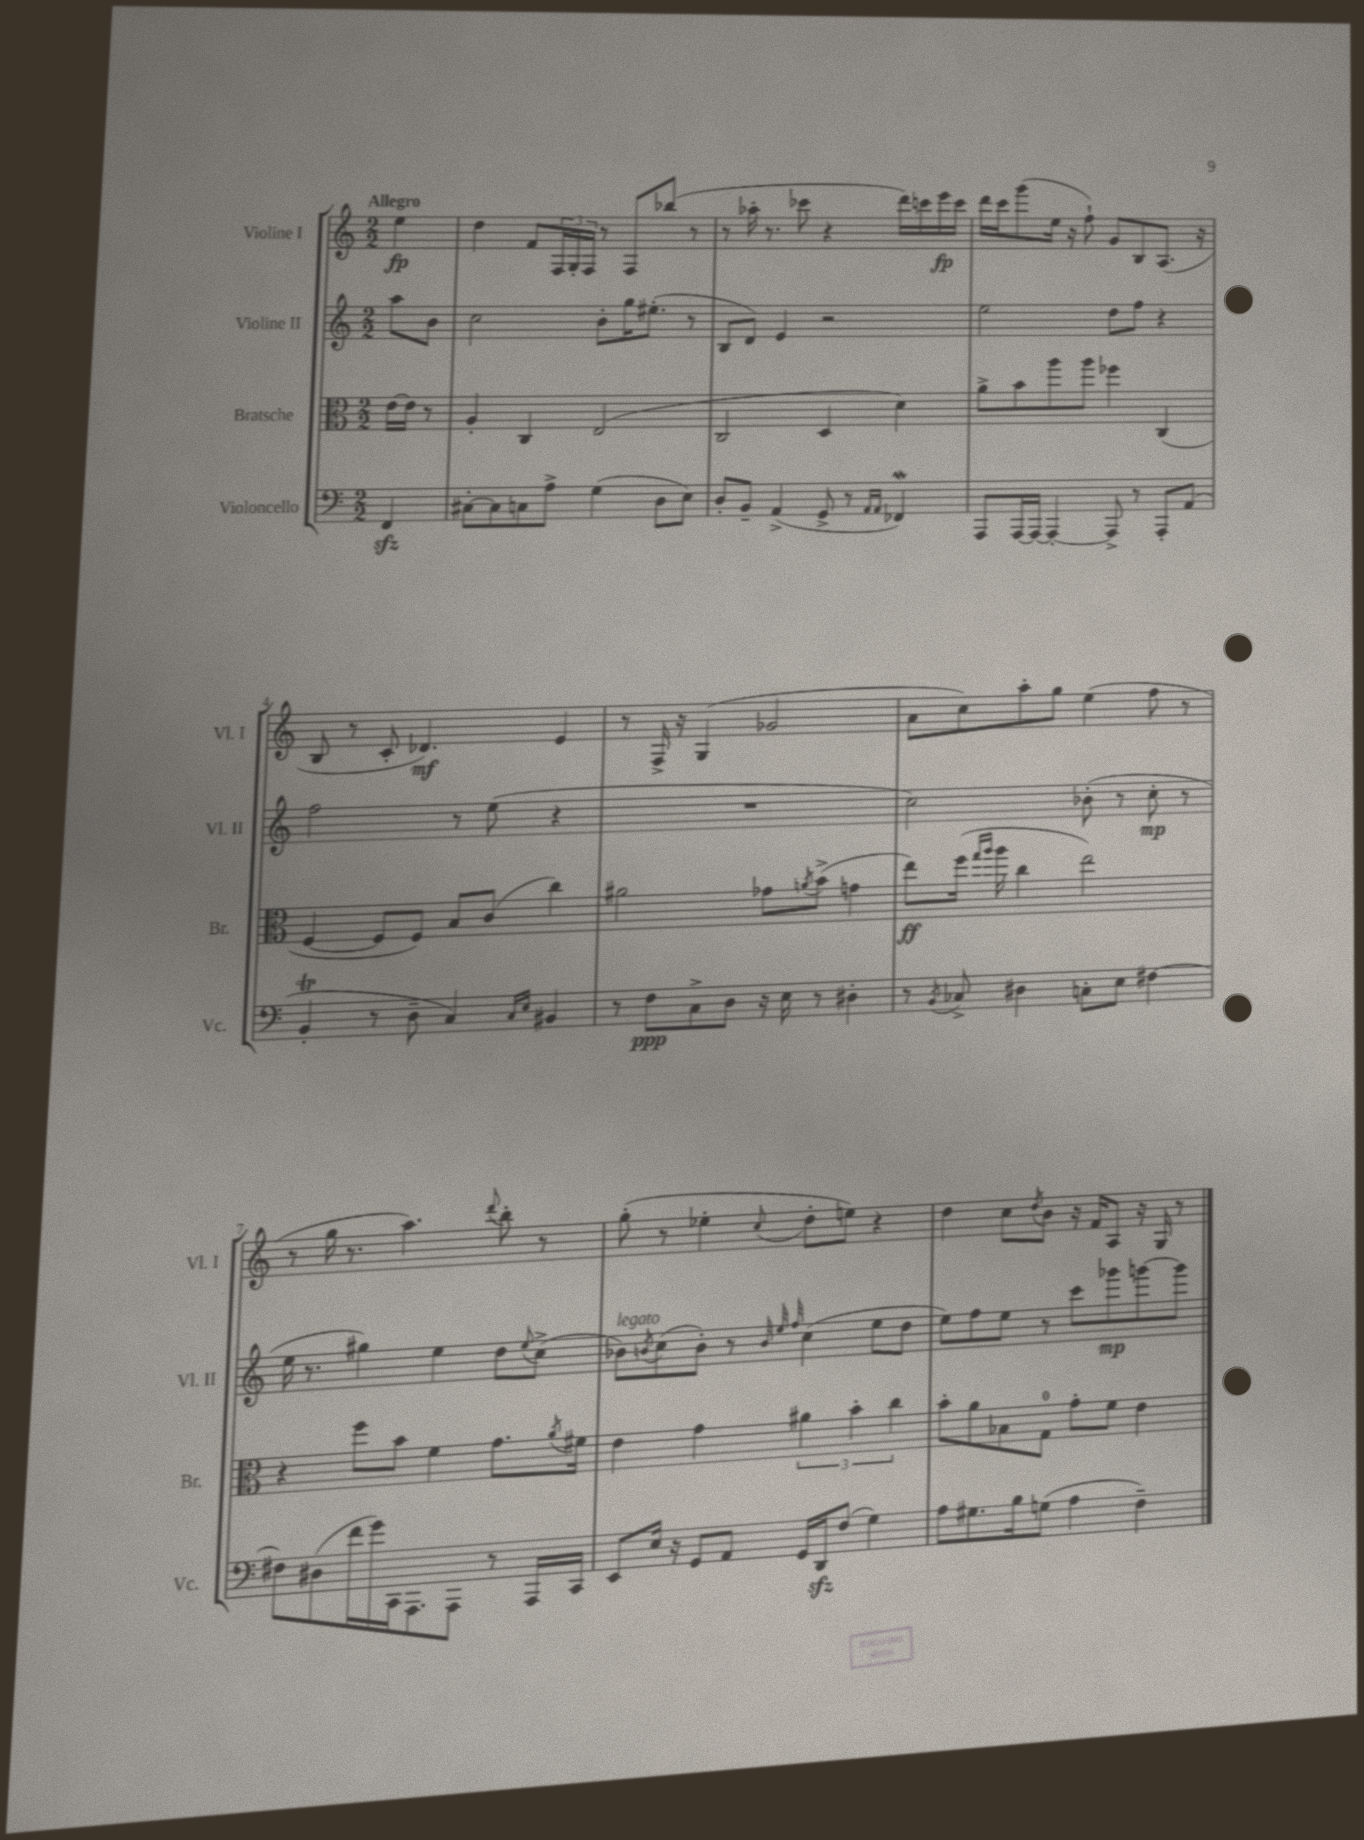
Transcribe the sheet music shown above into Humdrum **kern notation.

**kern	**kern	**kern	**kern
*staff4	*staff3	*staff2	*staff1
*clefF4	*clefC3	*clefG2	*clefG2
*k[]	*k[]	*k[]	*k[]
*M2/2	*M2/2	*M2/2	*M2/2
4FF	[16e	8aa	4ee
.	16e]	.	.
.	8r	8b	.
=	=	=	=
[8C#'	4A'	2cc	4dd
8C#]	.	.	.
8C	4C	.	8f
8A^	.	.	24F
.	.	.	24G'
.	.	.	24F
(4G	(2E	8b'	8r
.	.	16gg	8F
.	.	(8.ee#'	.
8D	.	.	(8bb-
8E)	.	8r	8r
=	=	=	=
8D'	2C	8B	8r
8BB~	.	8d)	16aa-'
.	.	.	8.r
(4AA^	.	4e	.
.	.	.	8ccc-
8GG^	4D	2r	4r
8r	.	.	.
16qqAA	.	.	.
16qqAA	.	.	.
4FF-)	4d)	.	16ddd)
.	.	.	16ccc
.	.	.	16eee
.	.	.	16ccc
=	=	=	=
8AAA	8a^	2ee	16ddd
.	.	.	16ccc
[16AAA	8b	.	(8ggg
16AAA_	.	.	.
4AAA'_	8aa	.	16ee
.	.	.	16r
.	8aa	.	8ff`)
8AAA^]	4ff-	8dd	8g
8r	.	8ff	8B
8AAA'	(4C	4r	(8.A
(8AA	.	.	.
.	.	.	16r
=	=	=	=
4BB'	[4F	2ff	8B
.	.	.	8r
8r	8F]	.	8c'
8D~	8F)	.	4.d-)
4C)	8B	8r	.
.	(8c	(8ee	.
16qqC	.	.	.
16qqE	.	.	.
4BB#	4cc)	4r	4e
=	=	=	=
8r	2a#	1r	8r
8F	.	.	16F^
.	.	.	16r
8C^	.	.	(4G
8D	.	.	.
16r	8g-	.	2g-
16E	.	.	.
.	8qa	.	.
8r	(8b^	.	.
4D#'	4g	.	.
=	=	=	=
8r	8ee)	2cc)	8a
8qBB	.	.	.
8C-^	(16ff	.	8cc)
.	16qqgg	.	.
.	16qqaa	.	.
.	16aa	.	.
4D#	4cc	.	8aa'
.	.	.	8gg
8C'	2ee)	(8b-'	(4ee
8E	.	8r	.
[4F#	.	8cc'	8ff
.	.	8r	8r
=	=	=	=
8F#]	4r	16ee	8r
.	.	8.r	.
(8D#	.	.	16gg
.	.	.	8.r
16f	8ff	4gg#)	.
16g)	.	.	.
16CC	8b	.	4.aa)
8.AAA	.	.	.
.	4f	4ee	.
8AAA	.	.	.
.	.	.	8qqddd
8r	8.g	8dd	8bb'
.	.	8qqee	.
16AAA	.	(8cc^	8r
.	8qa	.	.
16CC	16f#	.	.
=	=	=	=
8EE	4e	8b-)	(8gg'
.	.	8qb	.
16E	.	(8cc	8r
16r	.	.	.
8GG	4g	8b')	4ee-'
8AA	.	8r	.
.	.	32qqb	.
.	.	32qqee	.
.	.	32qqff	8qqcc
16GG	6a#	(4cc	8dd'
16DD	.	.	.
(8F	.	.	8ee)
.	6b'	.	.
4G)	.	8ee	4r
.	6cc	.	.
.	.	8dd	.
=	=	=	=
8A	8b'	8ee)	4dd
8.G#	8a	8ff	.
.	8B-	8ee	8cc
16B	.	.	.
.	.	.	8qdd
(8G	8G	8r	8b
4A	8g'	8ccc	16r
.	.	.	16f
.	8f	8ggg-	8A
4F~)	4e	[8ggg	16r
.	.	.	16G
.	.	8ggg]	8r
==	==	==	==
*-	*-	*-	*-
